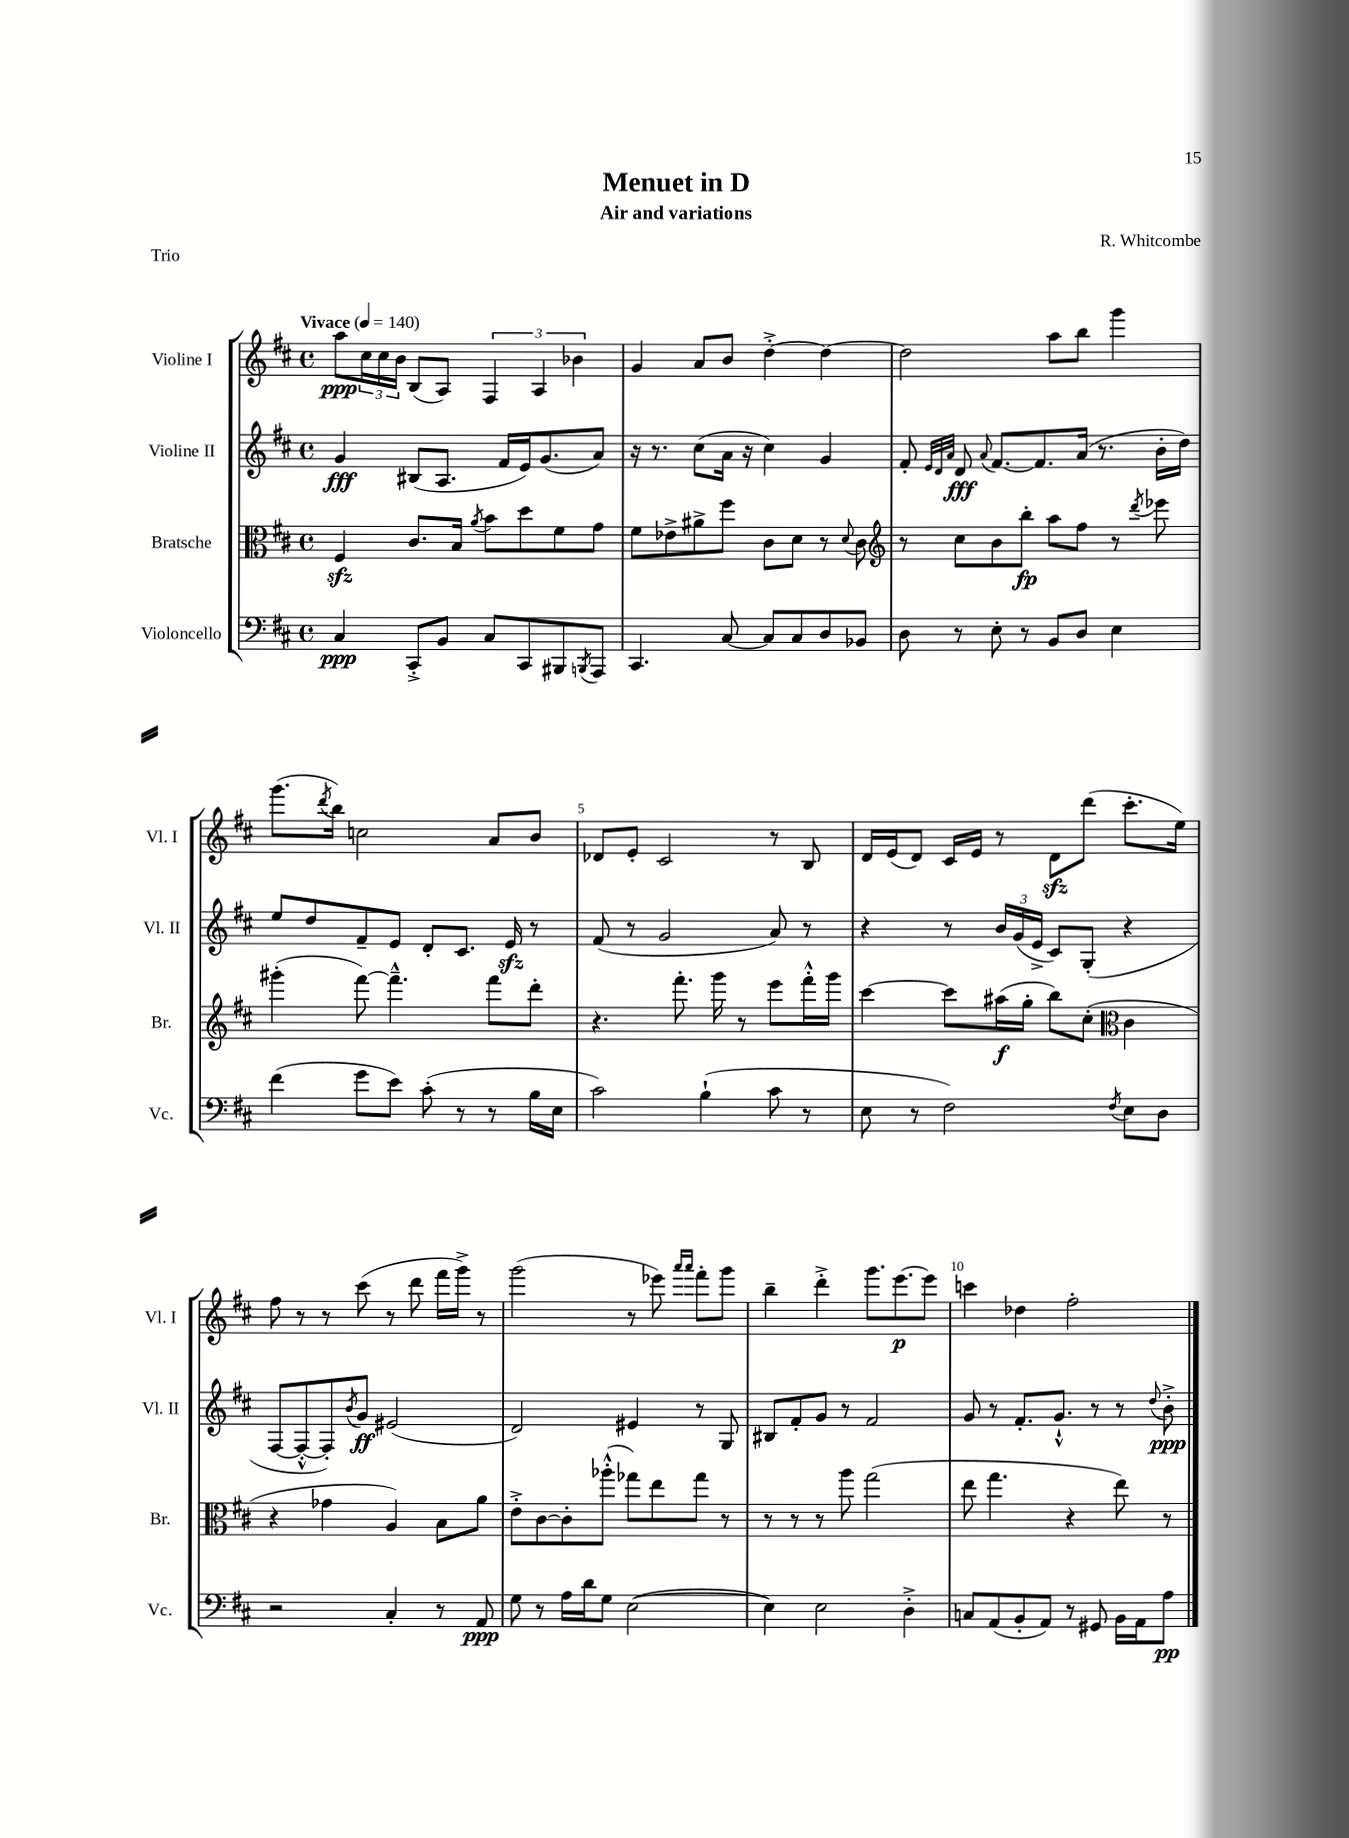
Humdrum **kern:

**kern	**dynam	**kern	**dynam	**kern	**dynam	**kern	**dynam
*part4	*part4	*part3	*part3	*part2	*part2	*part1	*part1
*staff4	*staff4	*staff3	*staff3	*staff2	*staff2	*staff1	*staff1
*I"Violoncello	*	*I"Bratsche	*	*I"Violine II	*	*I"Violine I	*
*I'Vc.	*	*I'Br.	*	*I'Vl. II	*	*I'Vl. I	*
*clefF4	*	*clefC3	*	*clefG2	*	*clefG2	*
*k[f#c#]	*	*k[f#c#]	*	*k[f#c#]	*	*k[f#c#]	*
*M4/4	*	*M4/4	*	*M4/4	*	*M4/4	*
*met(c)	*	*met(c)	*	*met(c)	*	*met(c)	*
*MM140	*	*MM140	*	*MM140	*	*MM140	*
=1	=1	=1	=1	=1	=1	=1	=1
!	!	!	!	!	!	!LO:TX:a:B:t=Vivace	!
4C#/	ppp	4F#zz/	.	4g/	fff	8aa\L	ppp
.	.	.	.	.	.	24cc#\L	.
.	.	.	.	.	.	24cc#\	.
.	.	.	.	.	.	24b\JJ	.
8CC#'^/L	.	8.c#/L	.	(8B#X/L	.	(8B/L	.
8BB/J	.	.	.	8.A/J	.	8A/J)	.
.	.	16B/Jk	.	.	.	.	.
.	.	8qa/	.	.	.	.	.
8C#/L	.	8b\L	.	.	.	6F#/	.
.	.	.	.	16f#/LL	.	.	.
8CC#/	.	8dd\	.	16e/J)	.	.	.
.	.	.	.	.	.	6A/	.
.	.	.	.	(8.g/	.	.	.
8BBB#X/	.	8f#\	.	.	.	.	.
.	.	.	.	.	.	6b-X\	.
8qBBBn/	.	.	.	.	.	.	.
8AAA/J	.	8g\J	.	8a/J)	.	.	.
=2	=2	=2	=2	=2	=2	=2	=2
4.CC#/	.	8f#\L	.	16r	.	4g/	.
.	.	.	.	8.r	.	.	.
.	.	8e-X^\	.	.	.	.	.
.	.	8a#X^\	.	(8cc#\L	.	8a/L	.
[8C#/	.	8ff#\J	.	16a\Jk	.	8b/J	.
.	.	.	.	16r	.	.	.
8C#/L]	.	8c#\L	.	4cc#\)	.	[4dd'^\	.
8C#/	.	8d\J	.	.	.	.	.
8D/	.	8r	.	4g/	.	4dd\_	.
.	.	8qqd/	.	.	.	.	.
8BB-X/J	.	8c#\	.	.	.	.	.
=3	=3	=3	=3	=3	=3	=3	=3
*	*	*clefG2	*	*	*	*	*
8D\	.	8r	.	8f#'/	.	2dd\]	.
.	.	.	.	32qqe/LLL	.	.	.
.	.	.	.	32qqd/	.	.	.
.	.	.	.	32qqa/JJJ	.	.	.
8r	.	8cc#\L	.	8d/	fff	.	.
.	.	.	.	8qqa/	.	.	.
8E'\	.	8b\	.	[8.f#/L	.	.	.
8r	.	8bb'\J	fp	.	.	.	.
.	.	.	.	8.f#/]	.	.	.
8BB/L	.	8aa\L	.	.	.	8aa\L	.
8D/J	.	8ff#\J	.	(16a/Jk	.	8bb\J	.
.	.	.	.	8.r	.	.	.
4E\	.	8r	.	.	.	4ggg\	.
.	.	8qddd/	.	.	.	.	.
.	.	8eee-X\	.	16b'\LL	.	.	.
.	.	.	.	16dd\JJ)	.	.	.
!!LO:LB:g=z
=4	=4	=4	=4	=4	=4	=4	=4
(4f#\	.	(4ggg#X'\	.	8ee/L	.	(8.ggg\L	.
.	.	.	.	8dd/	.	.	.
.	.	.	.	.	.	8qddd/	.
.	.	.	.	.	.	16bb\Jk)	.
8g\L	.	[8fff#\)	.	8f#~/	.	2ccn\	.
8e\J)	.	4.fff#~^^\]	.	8e/J	.	.	.
(8c#'\	.	.	.	8d'/L	.	.	.
8r	.	.	.	8.c#/J	.	.	.
8r	.	8fff#\L	.	.	.	8a/L	.
.	.	.	.	16ezz/	.	.	.
16B\LL	.	8ddd'\J	.	8r	.	8b/J	.
16E\JJ	.	.	.	.	.	.	.
=5	=5	=5	=5	=5	=5	=5	=5
2c#\)	.	4.r	.	(8f#/	.	8d-X/L	.
.	.	.	.	8r	.	8e'/J	.
.	.	.	.	2g/	.	2c#/	.
.	.	8.fff#'\	.	.	.	.	.
(4B`\	.	.	.	.	.	.	.
.	.	16ggg\	.	.	.	.	.
.	.	8r	.	.	.	.	.
8c#\	.	8eee\L	.	8a/)	.	8r	.
8r	.	16fff#'^^\L	.	8r	.	8B/	.
.	.	16ggg\JJ	.	.	.	.	.
=6	=6	=6	=6	=6	=6	=6	=6
8E\	.	[4ccc#\	.	4r	.	16d/LL	.
.	.	.	.	.	.	(16e/J	.
8r	.	.	.	.	.	8d/J)	.
2F#\)	.	8ccc#\L]	.	8r	.	16c#/LL	.
.	.	.	.	.	.	16e/JJ	.
.	.	(16aa#X\L	f	24b/LL	.	8r	.
.	.	.	.	(24g/	.	.	.
.	.	16gg'\JJ	.	.	.	.	.
.	.	.	.	24e^/JJ	.	.	.
.	.	8bb\L)	.	8c#/L)	.	8dzz\L	.
.	.	(8cc#'\J	.	(8G'/J	.	(8ddd\J	.
8qF#/	.	.	.	.	.	.	.
*	*	*clefC3	*	*	*	*	*
8E\L	.	4c#\	.	4r	.	8.ccc#'\L	.
8D\J	.	.	.	.	.	.	.
.	.	.	.	.	.	16ee\Jk)	.
!!LO:LB:g=z
=7	=7	=7	=7	=7	=7	=7	=7
2r	.	4r	.	[8F#/L	.	8ff#\	.
.	.	.	.	8F#'^^/_	.	8r	.
.	.	4g-X\	.	8F#'/])	.	8r	.
.	.	.	.	8qb/	.	.	.
.	.	.	.	8g/J	ff	(8ccc#\	.
4C#'/	.	4A/)	.	(2e#X/	.	8r	.
.	.	.	.	.	.	8ddd\	.
8r	.	8B\L	.	.	.	16fff#\LL	.
.	.	.	.	.	.	16ggg^\JJ)	.
8AA/	ppp	8a\J	.	.	.	8r	.
=8	=8	=8	=8	=8	=8	=8	=8
8G\	.	8e'^\L	.	2d/)	.	(2ggg\	.
8r	.	[8c#\	.	.	.	.	.
16A\LL	.	8c#'\]	.	.	.	.	.
16d\J	.	.	.	.	.	.	.
8G\J	.	(8aa-X'^^\J	.	.	.	.	.
([2E\	.	8gg-X\L)	.	4e#X/	.	8r	.
.	.	8ee\	.	.	.	8eee-X\)	.
.	.	.	.	.	.	16qqaaa/LL	.
.	.	.	.	.	.	16qqaaa/JJ	.
.	.	8gg-\J	.	8r	.	8fff#'\L	.
.	.	8r	.	8G/	.	8ggg\J	.
=9	=9	=9	=9	=9	=9	=9	=9
4E\])	.	8r	.	8B#X/L	.	4bb~\	.
.	.	8r	.	8f#'/	.	.	.
2E\	.	8r	.	8g/J	.	4ddd'^\	.
.	.	8aa\	.	8r	.	.	.
.	.	(2gg\	.	2f#/	.	8.ggg\L	.
.	.	.	.	.	.	[8.eee\	p
4D'^\	.	.	.	.	.	.	.
.	.	.	.	.	.	8eee\J]	.
=10	=10	=10	=10	=10	=10	=10	=10
8Cn/L	.	8ee\	.	8g/	.	4cccn\	.
(8AA/	.	4.gg\	.	8r	.	.	.
8BB'/	.	.	.	8.f#'/L	.	4dd-X\	.
8AA/J)	.	.	.	.	.	.	.
.	.	.	.	8.g`^^/J	.	.	.
8r	.	4r	.	.	.	2ff#'\	.
8GG#X/	.	.	.	8r	.	.	.
16BB\LL	.	8ee\)	.	8r	.	.	.
16AA\J	.	.	.	.	.	.	.
.	.	.	.	8qqdd/	.	.	.
8A\J	pp	8r	.	8b'^\	ppp	.	.
==	==	==	==	==	==	==	==
*-	*-	*-	*-	*-	*-	*-	*-
